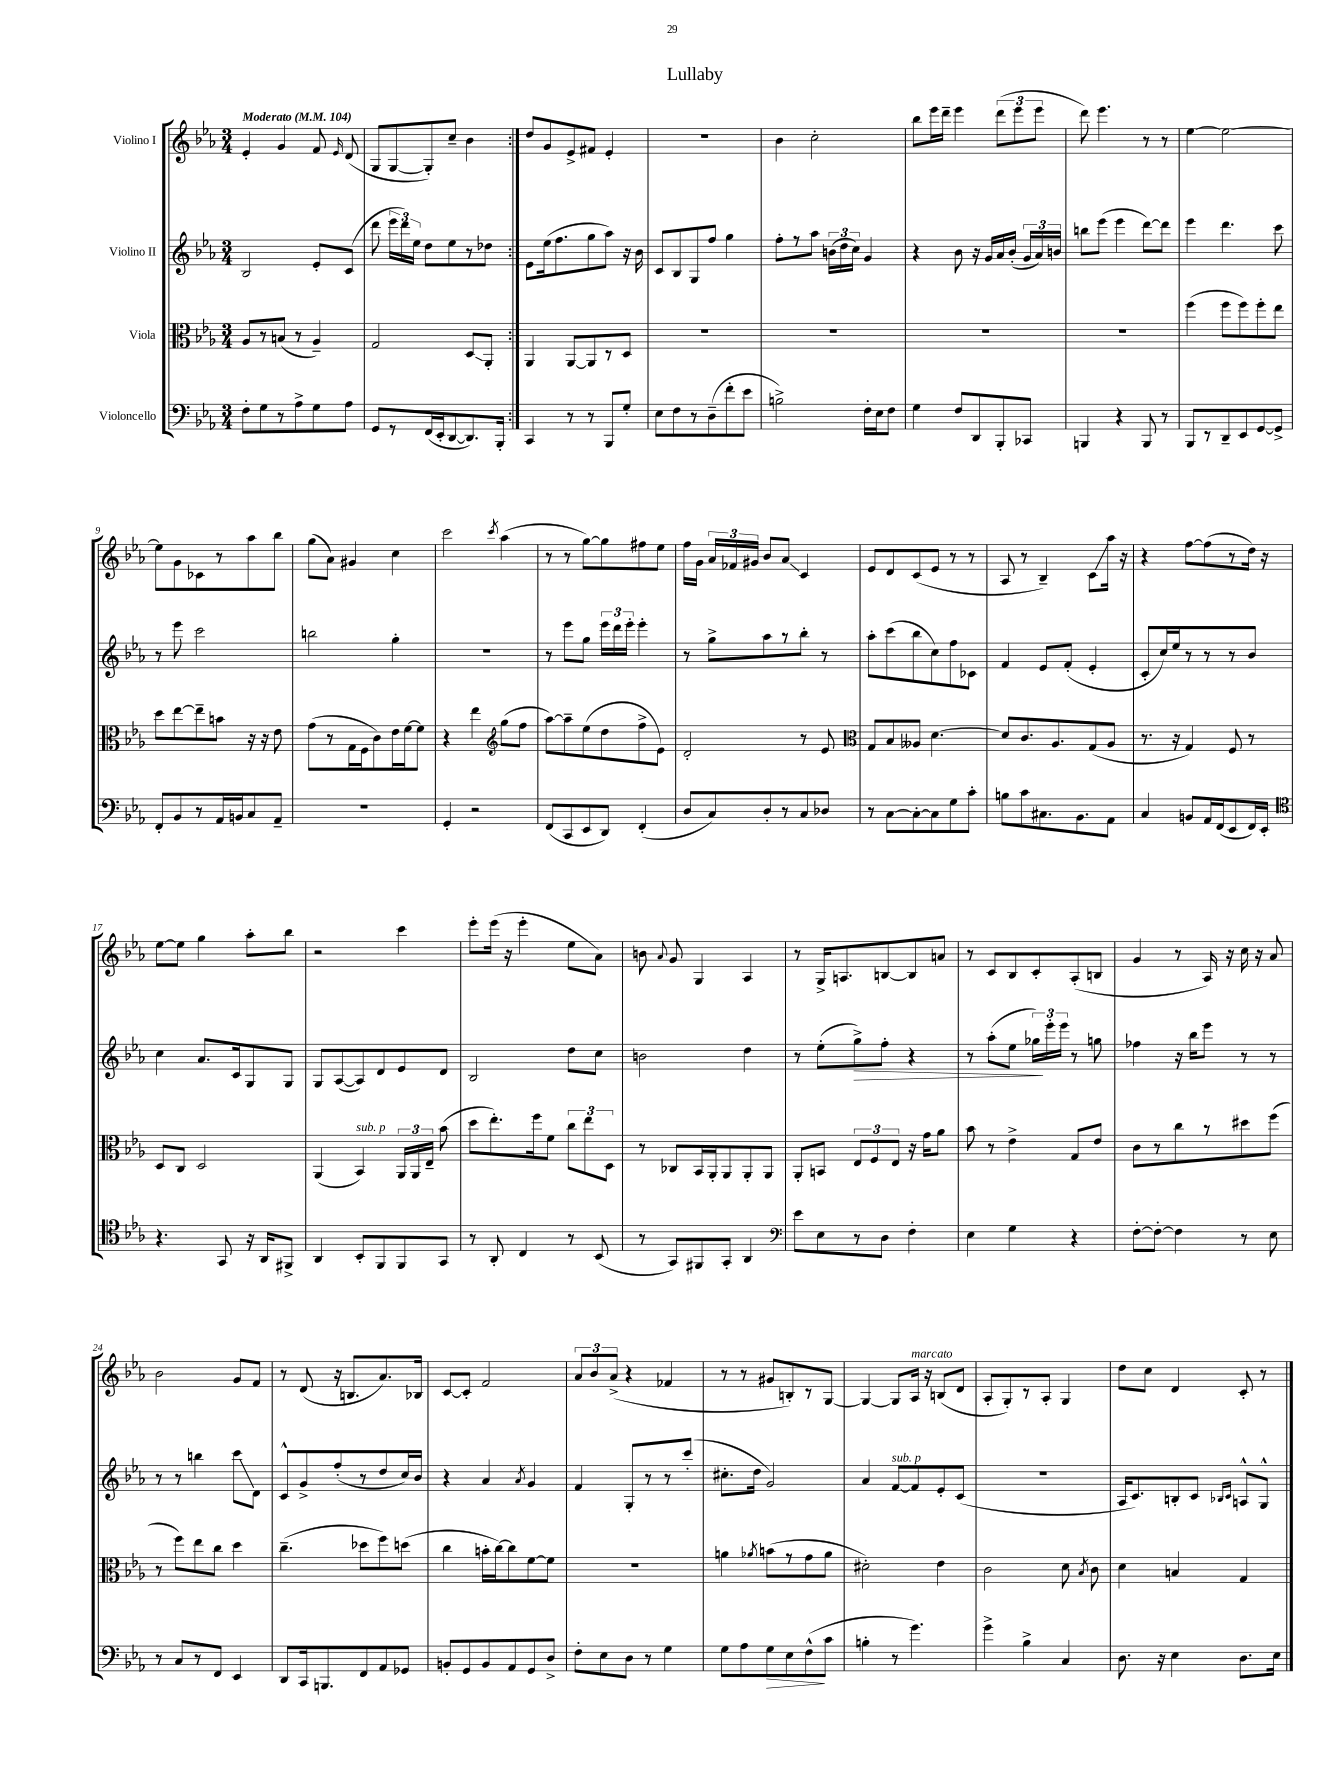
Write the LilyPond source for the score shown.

\header { title = "Lullaby" }
<<
\new StaffGroup <<
\new Staff = "s0" \with { instrumentName = "Violino I" } {
    \clef treble \key ees \major \numericTimeSignature \time 3/4 \tempo "Moderato" 4 = 104
    \autoBeamOff \repeat volta 2 { ees'4-. g'4 f'8 \grace { ees'16 } d'8( |
    g8[ g8~ g8-.) c''8]-- bes'4 | }
    d''8[ g'8 ees'8-> fis'8] ees'4-. |
    R2. |
    bes'4 c''2-. |
    bes''8[ ees'''16 d'''16]-- ees'''4 \tuplet 3/2 { d'''8[( ees'''8 ees'''8] } |
    d'''8) ees'''4. r8 r8 |
    ees''4~ ees''2~ |
    ees''8[ g'8 ces'8 r8 aes''8 bes''8] |
    g''8[( aes'8]) gis'4 c''4 |
    c'''2 \acciaccatura { c'''8 } aes''4( |
    r8 r8 g''8[~) g''8 fis''8 ees''8] |
    f''16[ g'16] \tuplet 3/2 { aes'16[ fes'16 gis'16] } bes'8[ aes'8]\glissando c'4 |
    ees'8[ d'8 c'8( ees'8] r8 r8 |
    aes8 r8 bes4--) c'8[\glissando aes''16] r16 |
    r4 f''8[~ f''8( r8 d''16]) r16 |
    ees''8[~ ees''8] g''4 aes''8[-. bes''8] |
    r2 c'''4 |
    ees'''8[-. ees'''16]( r16 ees'''4-. ees''8[ aes'8]) |
    b'8 \appoggiatura { aes'8 } g'8 g4 aes4 |
    r8 g16[-> a8. b8~ b8 a'8] |
    r8 c'8[ bes8 c'8-. aes8-.( b8] |
    g'4 r8 aes16) r16 c''16 r16 aes'8 |
    bes'2 g'8[ f'8] |
    r8 d'8( r16 b8.[ aes'8.) bes16] |
    c'8[~ c'8]-. f'2 |
    \tuplet 3/2 { aes'8[ bes'8 aes'8]->( } r4 fes'4 |
    r8 r8 gis'8[ b8-.) r8 g8]~ |
    g4~ g8[ aes16]^\markup { \italic "marcato" } r16 b8[( d'8] |
    aes8[-. g8-.) r8 aes8]-. g4 |
    d''8[ c''8] d'4 c'8-. r8 \bar "|." |
}
\new Staff = "s1" \with { instrumentName = "Violino II" } {
    \clef treble \key ees \major \numericTimeSignature \time 3/4
    \autoBeamOff \repeat volta 2 { bes2 ees'8[-. c'8]( |
    d'''8 \tuplet 3/2 { ees'''16[ d'''16) ees''16] } d''8[ ees''8 r8 des''8] | }
    ees'8[ ees''16( f''8. g''8 aes''8]) r16 bes'16 |
    c'8[ bes8 g8 f''8] g''4 |
    f''8[-. r8 aes''8] \tuplet 3/2 { b'16[( d''16 c''16]) } g'4 |
    r4 bes'8 r16 g'16[ aes'16 bes'16]-.( \tuplet 3/2 { g'16[ aes'16) b'16] } |
    b''8[ ees'''8]( ees'''4 d'''8[~) d'''8] |
    ees'''4 d'''4. c'''8 |
    r8 ees'''8 c'''2 |
    b''2 g''4-. |
    R2. |
    r8 ees'''8[ g''8] \tuplet 3/2 { ees'''16[ d'''16 ees'''16]-. } ees'''4-. |
    r8 g''8[-> aes''8 r8 bes''8]-. r8 |
    aes''8[-. c'''8( bes''8 c''8) f''8 ces'8] |
    f'4 ees'8[ f'8]-.( ees'4-. |
    c'8[-. c''16) ees''16 r8 r8 r8 bes'8] |
    c''4 aes'8.[ c'16 g8 g8] |
    g8[ aes8~( aes8) d'8 ees'8 d'8] |
    bes2 d''8[ c''8] |
    b'2 d''4 |
    r8 ees''8[-.( g''8->\>) f''8]-. r4 |
    r8 aes''8[-.( ees''8] \tuplet 3/2 { ges''16[\!) ees'''16-. ees'''16] } r8 g''8 |
    fes''4 r16 bes''16[ ees'''8] r8 r8 |
    r8 r8 b''4 c'''8[\glissando d'8] |
    c'8[-^ g'8-> f''8-.( r8 d''8 c''16) bes'16] |
    r4 aes'4 \acciaccatura { aes'8 } g'4 |
    f'4 g8[-. r8 r8 c'''8]-.( |
    cis''8.[-. d''16] g'2) |
    aes'4 f'8[~^\markup { \italic "sub. p" } f'8 ees'8-. c'8]( |
    R2. |
    aes16[ c'8.) b8-. c'8] \grace { bes16[ c'16] } a8[-^ g8]-^ \bar "|." |
}
\new Staff = "s2" \with { instrumentName = "Viola" } {
    \clef alto \key ees \major \numericTimeSignature \time 3/4
    \autoBeamOff \repeat volta 2 { aes8[ r8 b8]( r8 aes4--) |
    g2 d8[\glissando aes,8]-. | }
    aes,4 aes,8[~ aes,8 r8 d8] |
    R2. |
    R2. |
    R2. |
    R2. |
    f''4( f''8[ f''8) f''8-. ees''8] |
    d''8[ ees''8~ ees''8-- b'8] r16 r16 ees'8 |
    g'8[( r8 g16 f16 c'8) ees'16 f'16~ f'8] |
    r4 ees''4 \clef treble g''8[( f''8] |
    aes''8[~) aes''8-- ees''8( d''8 f''8-> ees'8]) |
    d'2-. r8 ees'8 |
    \clef alto g8[ bes8 aeses8] d'4.~ |
    d'8[ c'8. aes8. g8( aes8] |
    r8. r16 g4) f8 r8 |
    d8[ c8] d2 |
    aes,4( bes,4^\markup { \italic "sub. p" }) \tuplet 3/2 { aes,16[ aes,16 ees16]-- } bes'8( |
    d''8[ ees''8.-.) f''16 f'8] \tuplet 3/2 { c''8[ ees''8 d8] } |
    r8 ces8[ bes,16 aes,16-. aes,8 aes,8-. aes,8] |
    aes,8[-. b,8] \tuplet 3/2 { ees8[ f8 ees8] } r16 g'16[ aes'8] |
    bes'8 r8 ees'4-> g8[ ees'8] |
    c'8[ r8 c''8 r8 dis''8 f''8]( |
    r8 f''8[) ees''8 c''8] d''4 |
    c''4.--( des''8[ f''8) d''8]( |
    c''4 b'16[-. c''16~) c''8 f'8~ f'8] |
    R2. |
    a'4 \acciaccatura { aes'8 } b'8[( r8 g'8 aes'8] |
    dis'2-.) ees'4 |
    c'2 d'8 \acciaccatura { bes8 } c'8 |
    d'4 b4 g4 \bar "|." |
}
\new Staff = "s3" \with { instrumentName = "Violoncello" } {
    \clef bass \key ees \major \numericTimeSignature \time 3/4
    \autoBeamOff \repeat volta 2 { f8[-. g8 r8 aes8-> g8 aes8] |
    g,8[ r8 f,16( ees,16-. d,8~ d,8.) bes,,16]-. | }
    c,4 r8 r8 bes,,8[ g8]-. |
    ees8[ f8 r8 d8--( f'8-. ees'8] |
    b2->) f16[-. ees16 f8] |
    g4 f8[ d,8 bes,,8-. ces,8] |
    b,,4 r4 b,,8 r8 |
    bes,,8[ r8 d,8-- ees,8 g,8~ g,8]-> |
    f,8[-. bes,8 r8 aes,16 b,16 c8 aes,8]-- |
    R2. |
    g,4-. r2 |
    f,8[( c,8 ees,8 d,8]) f,4-.( |
    d8[ c8) d8-. r8 c8 des8] |
    r8 c8[~ c8~-. c8 g8 c'8]-. |
    b8[ c'8 cis8. bes,8. aes,8] |
    c4 b,8[ aes,16 f,16( ees,8 f,16) ees,16]-. |
    \clef tenor r4. g,8 r16 aes,16[ fis,8]-> |
    aes,4 bes,8[-. f,8 f,8 g,8] |
    r8 aes,8-. c4 r8 bes,8( |
    r8 g,8[) fis,8 g,8]-. aes,4 |
    \clef bass ees'8[ ees8 r8 d8] f4-. |
    ees4 g4 r4 |
    f8[~-. f8]~-. f4 r8 ees8 |
    r8 c8[ r8 f,8] ees,4 |
    d,8[ c,16 b,,8. f,8 aes,8 ges,8] |
    b,8[-. g,8 b,8 aes,8 g,8 d8]-> |
    f8[-. ees8 d8] r8 g4 |
    g8[ aes8 g8\> ees8 f8-^\!( c'8] |
    b4-. r8 g'4.) |
    g'4-> bes4-> c4 |
    d8. r16 ees4 d8.[ ees16] \bar "|." |
}
>>
>>
